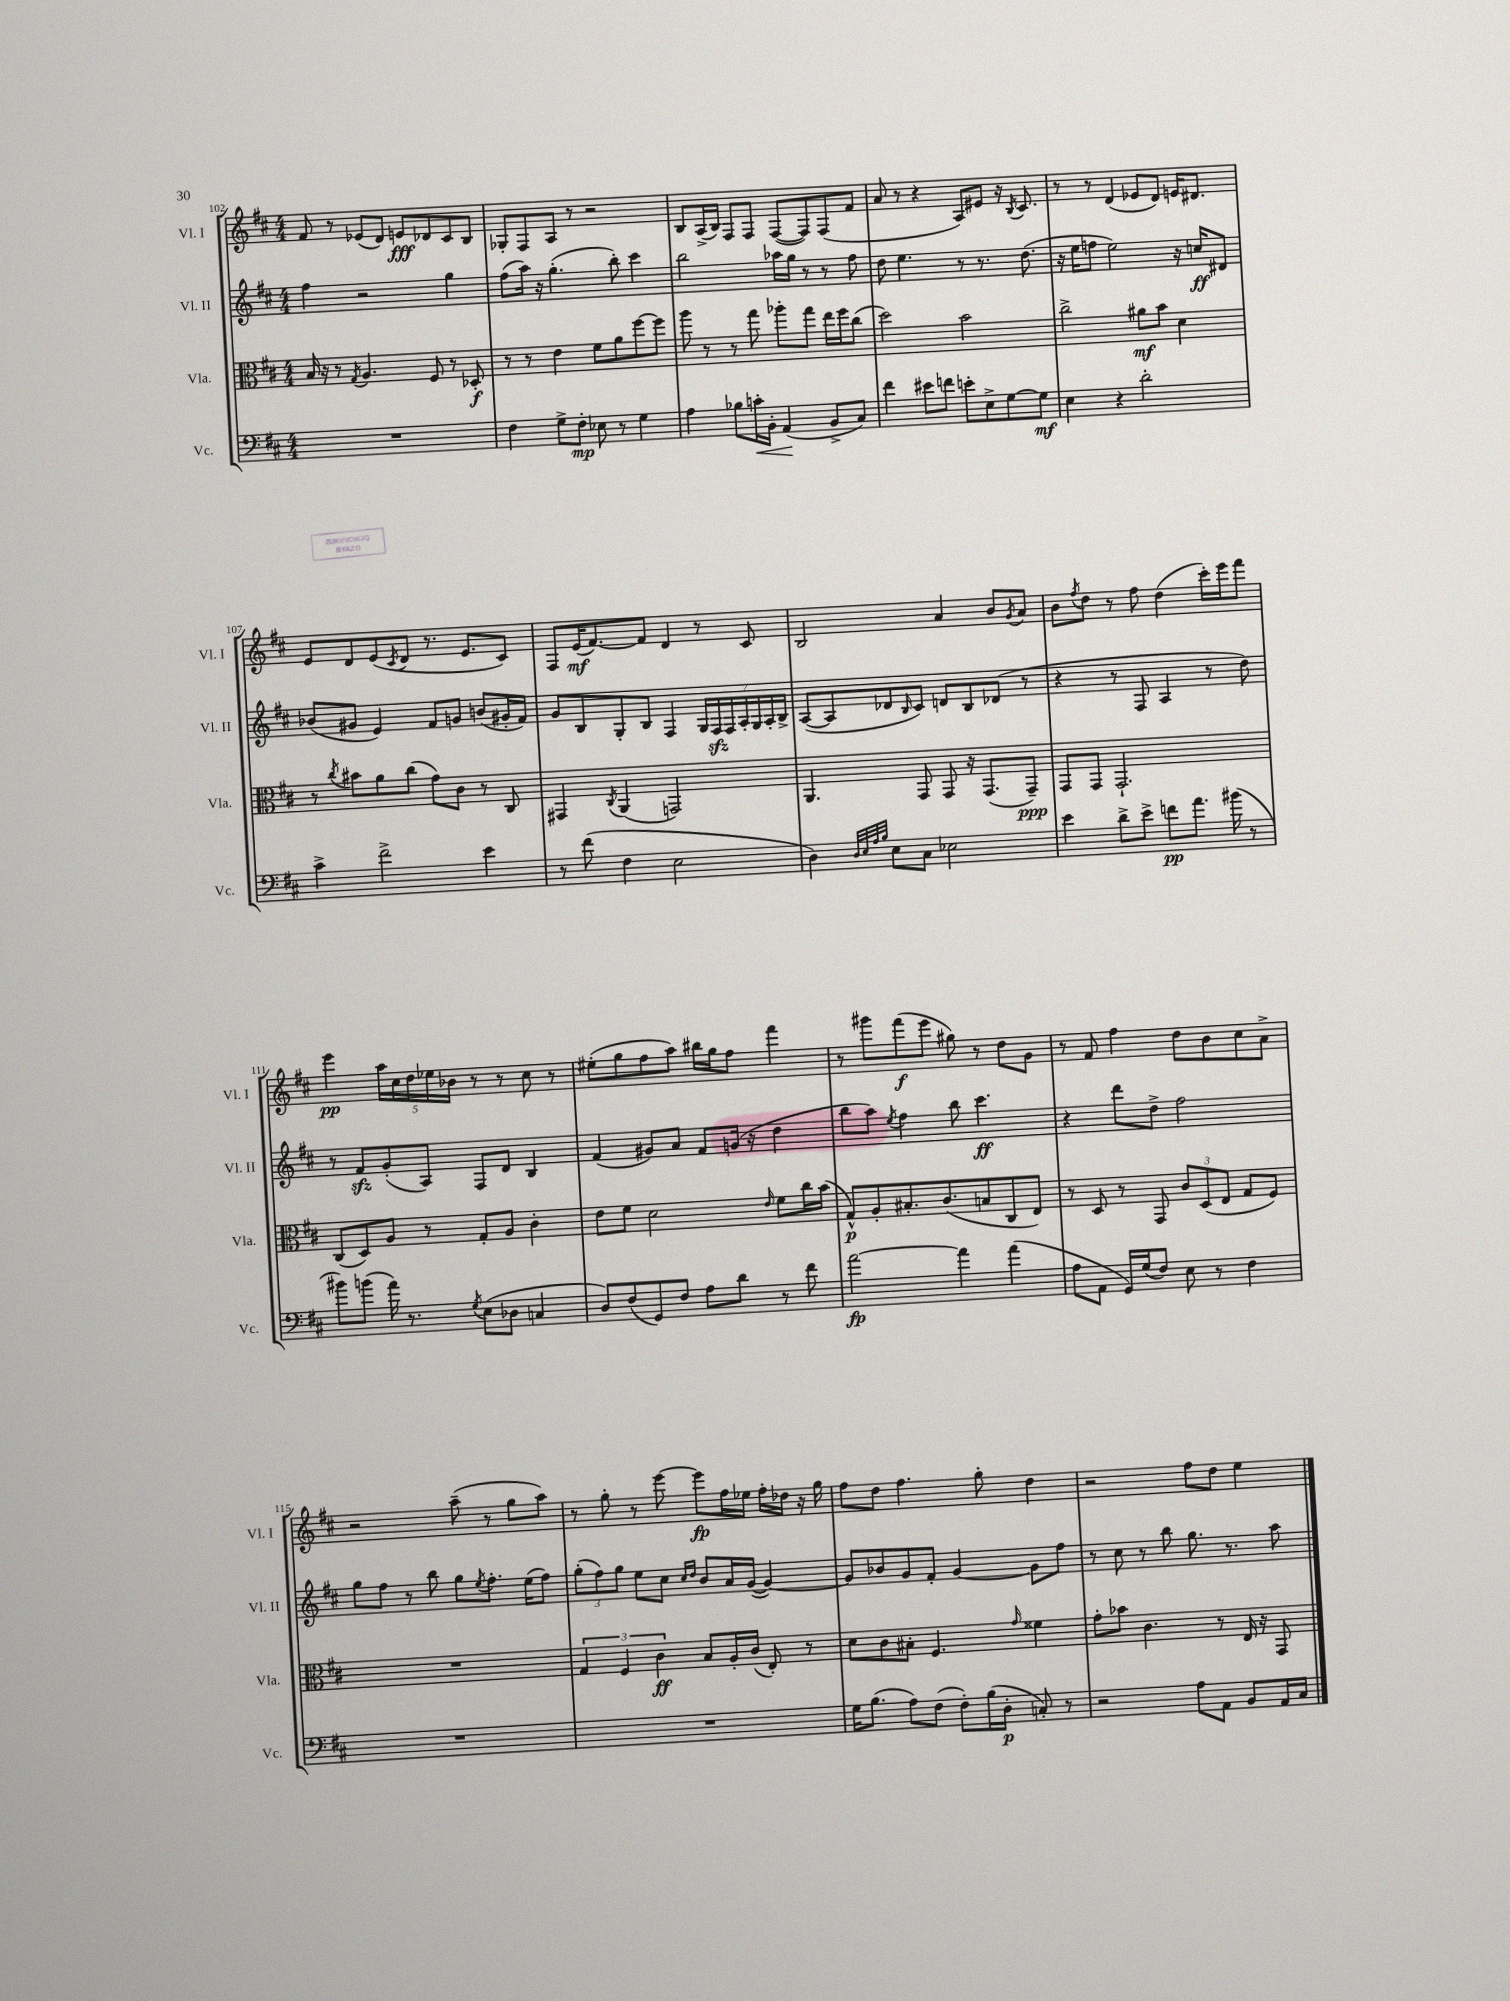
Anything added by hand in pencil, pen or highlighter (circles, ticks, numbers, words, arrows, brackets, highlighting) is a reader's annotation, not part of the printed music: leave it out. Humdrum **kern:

**kern	**kern	**kern	**kern
*staff4	*staff3	*staff2	*staff1
*clefF4	*clefC3	*clefG2	*clefG2
*k[f#c#]	*k[f#c#]	*k[f#c#]	*k[f#c#]
*M4/4	*M4/4	*M4/4	*M4/4
1r	16B	4ff#	8f#
.	16r	.	.
.	8r	.	8r
.	8qG	.	.
.	4.A	2r	(8e-
.	.	.	8d)
.	.	.	8e
.	8F#	.	8d-
.	8r	4gg	8c#
.	8D-'	.	8B
=	=	=	=
4F#	8r	(8ff#	8G-'
.	8r	16aa)	8F#
.	.	16r	.
8G^	4e	(4.gg'	8A
8F#'	.	.	8r
8E-	8f#	.	2r
8r	8a	8bb')	.
4G	[8ff#	4ccc#	.
.	8ff#]	.	.
=	=	=	=
4A	8aa	2bb	8B
.	8r	.	(16A^
.	.	.	16B)
8B-	8r	.	8F#
16c'	8gg	.	8F#
16BB'	.	.	.
(4AA	8aa-'	16aa-	([8F#
.	.	16gg	.
.	8gg	8r	8F#])
8BB^	16ee	8r	(8F#
.	16ff#	.	.
8C#)	(8cc#	8ff#	8f#
=	=	=	=
4f#	2dd)	8dd	8a
.	.	4.ee	8r
8e#	.	.	4r
8f	.	.	.
8e'	2b	8r	8A)
8E^	.	8.r	8e#
[8G	.	.	16r
.	.	.	8qB
.	.	(8.dd	8.c#
8G]	.	.	.
=	=	=	=
4E	2cc#^	16r	8r
.	.	16ee	.
.	.	8ff	8r
4r	.	2ee)	(4d
2d'	8a#	.	8e-
.	8b	.	8d)
.	4d	16r	16e
.	.	16cc	8.d#
.	.	8d#	.
=	=	=	=
4c#^	8r	(8b-	8e
.	8qcc#	.	.
.	8b#	8g#	8d
2f#^	8a	4e)	(8e
.	.	.	8qc#
.	(8cc#	.	8d
.	8g)	8f#	8.r
.	8c#	8g	.
.	.	.	8.e
4e	8r	(8b	.
.	8C#	16g#'	8c#)
.	.	16f#)	.
=	=	=	=
8r	4GG#	8g	8F#
(8f#	.	8B	(16e
.	.	.	[8.f#)
.	8qC#	.	.
4F#	(4AA	8G'	.
.	.	8B	8f#]
2E	2GG)	4F#	4d
.	.	28G	8r
.	.	28F#	.
.	.	28F#	.
.	.	28A'	.
.	.	.	8c#
.	.	28G	.
.	.	28A'	.
.	.	28B^	.
=	=	=	=
4D)	4.AA	([8A	2B
.	.	8A]	.
32qqD	.	.	.
32qqE	.	.	.
32qqA	.	.	.
32qqB	.	.	.
8E	.	8d-	.
.	.	16qqB	.
8C#	8GG	8c#)	.
2E-	8GG	8d	4a
.	16r	8B	.
.	(8.GG	.	.
.	.	(8d-	8b
.	.	.	8qg
.	8GG~)	8r	8a
=	=	=	=
4e	8GG	4r	8b
.	.	.	8qff#
.	8GG	.	8dd
8d^	2.GG`	8r	8r
8e^	.	8F#	8ff#
8f	.	4A	(4dd
8.a	.	.	.
.	.	8r	16ccc#')
(16b#	.	.	16eee
8r	.	8dd)	8fff#
=	=	=	=
8b#)	(8C#	8r	4eee
(8b	8D)	8f#	.
16a)	8A	(8g'	20aa
.	.	.	20cc#
8.r	.	.	.
.	.	.	20dd
.	8r	8A)	.
.	.	.	20ee-
.	.	.	20b-
8qG	.	.	.
(8E	8G'	8F#	8r
8D-	8A	8d	8r
4C	4c#'	4B	8cc#
.	.	.	8r
=	=	=	=
8D)	8e	(4f#	(8ee#'
(8F#	8f#	.	8gg
8GG)	2d	8g#)	8ff#
8F#	.	8a	8aa)
8A	.	8f#	16bb#
.	.	.	16gg
8d	.	(16g	8ff#
.	.	16r	.
.	16qqe	.	.
8r	8f#	4dd	4fff#
8f#	16cc#	.	.
.	(16b	.	.
=	=	=	=
[2a	8G^^)	8bb	8r
.	8A'	8aa)	8ggg#
.	.	8qee	.
.	8.B#'	4ff#	(8fff#
.	.	.	8eee
.	(8.c#	.	.
4a]	.	8bb	8gg#)
.	8B	4.ccc#	8r
(4a	8C#	.	8dd
.	8E)	.	8g
=	=	=	=
8A	8r	4r	8r
8AA	8D	.	8f#
16GG)	8r	8ddd	4ff#
(16G	.	.	.
8F#)	8GG	8dd^	.
8E	12c#	2ff#	8dd
.	(12D	.	.
8r	.	.	8b
.	12E	.	.
4F#	8G	.	8cc#
.	8F#)	.	8a^
=	=	=	=
1r	1r	8gg	2r
.	.	8ff#	.
.	.	8r	.
.	.	8bb	.
.	.	8gg	(8aa~
.	.	8qee	.
.	.	8.ff#'	8r
.	.	.	8gg
.	.	(16ee	.
.	.	8ff#)	8aa)
=	=	=	=
1r	6G	(12gg'	8r
.	.	12ff#)	.
.	.	.	8gg'
.	6F#	12gg	.
.	.	8ee	8r
.	6c#	.	.
.	.	8cc#	[8eee
.	.	16qqcc#	.
.	.	16qqdd	.
.	8B	8b	8eee]
.	16A'	16a	16ff#
.	(16c#	([16g	16ee-
.	8E')	4g_)	16ff#'
.	.	.	16dd-
.	8r	.	16r
.	.	.	16gg
=	=	=	=
16G	8d	8g]	8ff#
(8.B	.	.	.
.	8c#	8b-	8dd
8A)	8B#'	8g	4.ff#
(8F#	4.F#	8f#'	.
8F#')	.	[4g	.
(16B	.	.	8gg'
16D'	.	.	.
.	16qqg	.	.
8C')	4f##	8g]	4dd
8r	.	8ff#	.
=	=	=	=
2r	8g'	8r	2r
.	8b-	8cc#	.
.	4.c#	8r	.
.	.	8bb	.
8A	.	8.gg	8ff#
8AA	8r	.	8dd
.	.	8.r	.
8BB	16E	.	4ee
.	16r	.	.
16AA	8GG	8aa	.
16C#	.	.	.
==	==	==	==
*-	*-	*-	*-
